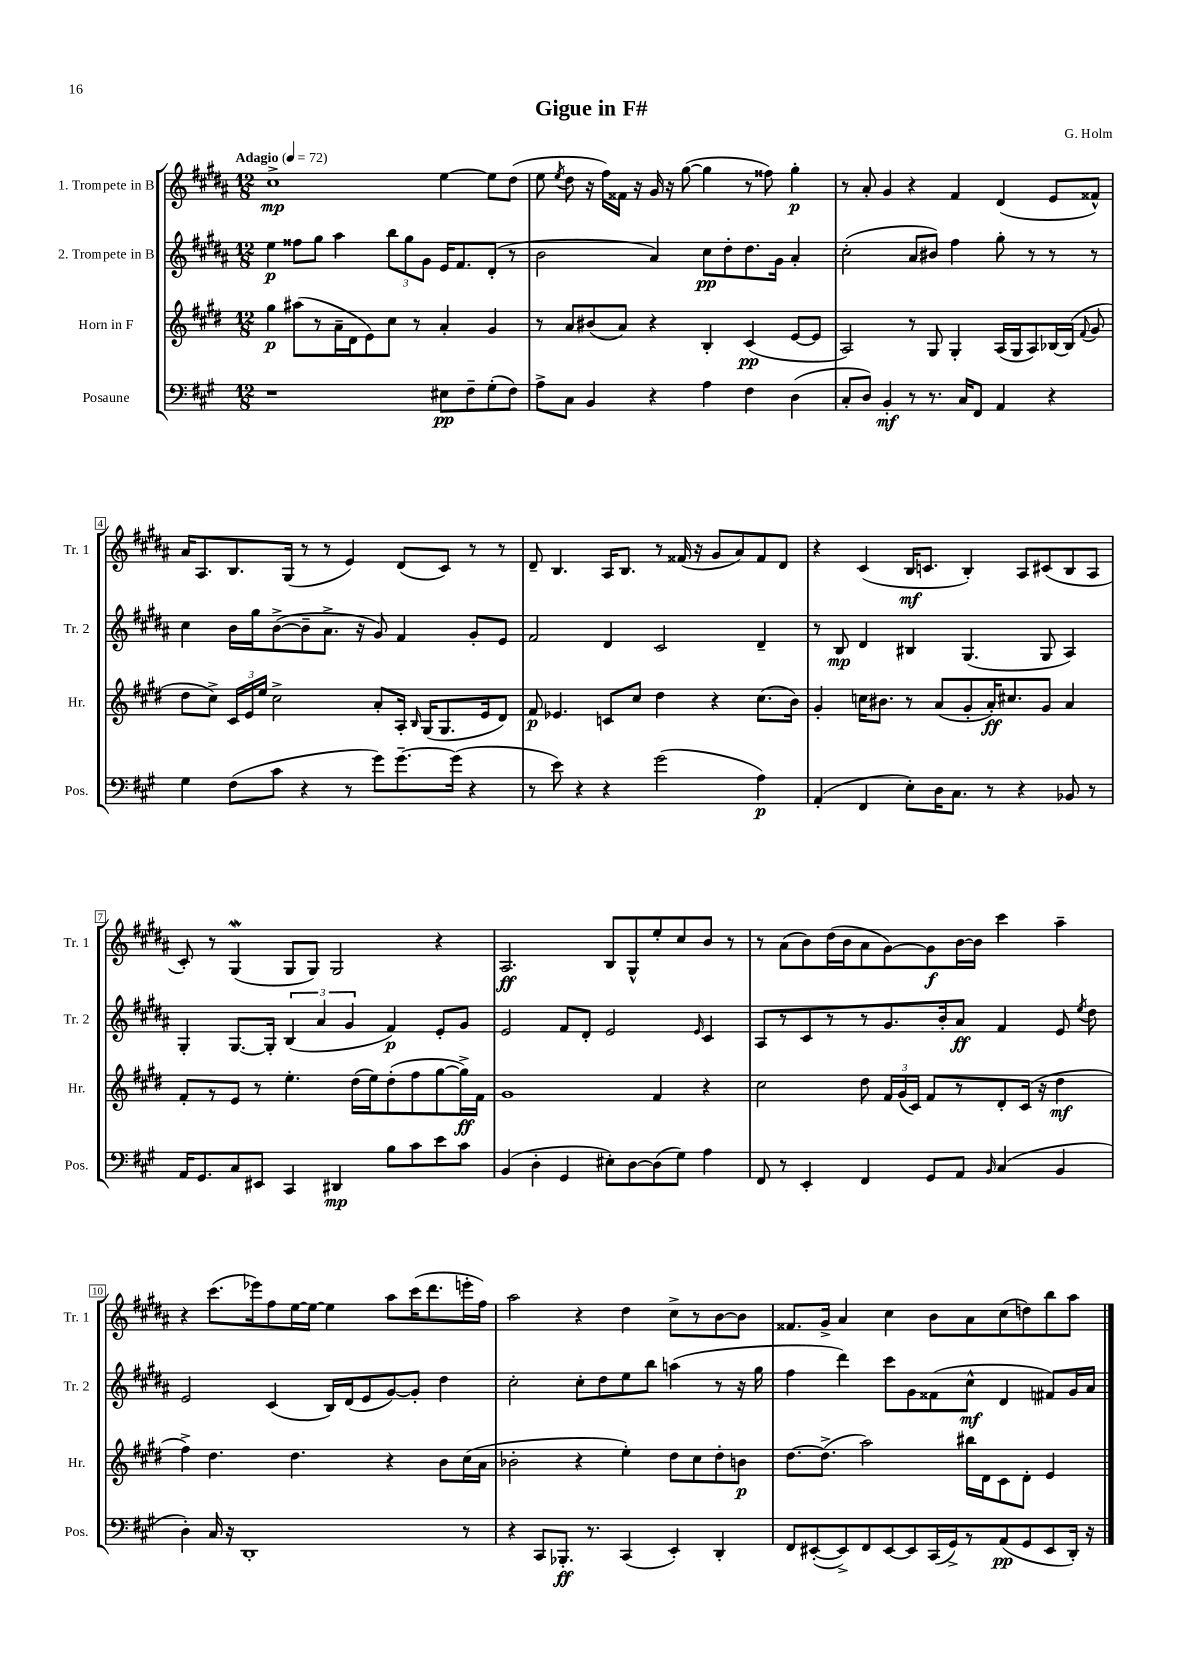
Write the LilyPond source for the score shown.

\header { title = "Gigue in F#" composer = "G. Holm" }
<<
\new StaffGroup <<
\new Staff = "s0" \with { instrumentName = "1. Trompete in B" shortInstrumentName = "Tr. 1" } {
    \clef treble \key b \major \numericTimeSignature \time 12/8 \tempo "Adagio" 4 = 72
    \autoBeamOff cis''1->\mp e''4~ e''8[ dis''8]( |
    e''8 \acciaccatura { e''8 } dis''8 r16 fis''16[) fisis'16] r16 gis'16 r16 gis''8~( gis''4 r8 fisis''8) gis''4-.\p |
    r8 ais'8-. gis'4 r4 fis'4 dis'4( e'8[ fisis'8]-^) |
    ais'16[ ais8. b8. gis16]( r8 r8 e'4) dis'8[( cis'8]) r8 r8 |
    dis'8-- b4. ais16[ b8.] r8 fisis'16( r16 gis'8[ ais'8) fisis'8 dis'8] |
    r4 cis'4( b16[\mf c'8.] b4-.) ais8[ cis'8( b8 ais8] |
    cis'8-.) r8 gis4\mordent( gis8[ gis8]) gis2 r4 |
    ais2.\ff b8[ gis8-^ e''8-. cis''8 b'8] r8 |
    r8 ais'8[( b'8) dis''16( b'16 ais'8 gis'8~) gis'8\f b'16~ b'16] cis'''4 ais''4-- |
    r4 cis'''8.[( ees'''16) fis''8 e''16~ e''16]~ e''4 ais''8[ cis'''16( dis'''8. e'''16-. fis''16]) |
    ais''2 r4 dis''4 cis''8[-> r8 b'8~ b'8] |
    fisis'8.[ gis'16]-> ais'4 cis''4 b'8[ ais'8 cis''8( d''8) b''8 ais''8] \bar "|." |
}
\new Staff = "s1" \with { instrumentName = "2. Trompete in B" shortInstrumentName = "Tr. 2" } {
    \clef treble \key b \major \numericTimeSignature \time 12/8
    \autoBeamOff e''4\p fisis''8[ gis''8] ais''4 \tuplet 3/2 { b''8[ gis''8 gis'8] } e'16[ fis'8. dis'8]-.( r8 |
    b'2 ais'4) cis''8[\pp dis''8-. dis''8. gis'16] ais'4-. |
    cis''2-.( ais'8[ bis'8]) fis''4 gis''8-. r8 r8 r8 |
    cis''4 b'16[ gis''16 b'8~->( b'8-- ais'8.]-> r16 gis'8) fis'4 gis'8[-. e'8] |
    fis'2 dis'4 cis'2 dis'4-- |
    r8 b8\mp dis'4 bis4 gis4.( gis8 ais4) |
    gis4-. gis8.[~ gis16]-. \tuplet 3/2 { b4( ais'4 gis'4 } fis'4\p) e'8[-. gis'8] |
    e'2 fis'8[ dis'8]-. e'2 \grace { e'16 } cis'4 |
    ais8[ r8 cis'8 r8 r8 gis'8. b'16-. ais'8]\ff fis'4 e'8 \acciaccatura { e''8 } dis''8 |
    e'2 cis'4( b16[) dis'16( e'8 gis'8~) gis'8]-. dis''4 |
    cis''2-. cis''8[-. dis''8 e''8 b''8] a''4( r8 r16 gis''16 |
    fis''4 dis'''4) cis'''8[ gis'8 fisis'8( cis''8]-^\mf dis'4 fis'8[) gis'16 ais'16] \bar "|." |
}
\new Staff = "s2" \with { instrumentName = "Horn in F" shortInstrumentName = "Hr." } {
    \clef treble \key e \major \numericTimeSignature \time 12/8
    \autoBeamOff gis''4\p ais''8[( r8 a'16-- dis'16 e'8) cis''8] r8 a'4-. gis'4 |
    r8 a'8[ bis'8( a'8]) r4 b4-. cis'4\pp( e'8[~ e'8] |
    a2) r8 gis8 gis4-. a16[( gis16 a8) bes16~ bes16]( \appoggiatura { fis'8 } gis'8 |
    dis''8[ cis''8]->) \tuplet 3/2 { cis'16[ e'16 e''16] } cis''2-> a'8[-. a16]-. \grace { b16 } gis16[( gis8. e'16 dis'8]) |
    fis'8\p ees'4. c'8[ cis''8] dis''4 r4 cis''8.[( b'16]) |
    gis'4-. c''16[ bis'8.] r8 a'8[( gis'8-. a'16-.\ff) cis''8. gis'8] a'4 |
    fis'8[-. r8 e'8] r8 e''4.-. dis''16[( e''16) dis''8-.( fis''8 gis''8~ gis''16->\ff) fis'16] |
    gis'1 fis'4 r4 |
    cis''2 dis''8 \tuplet 3/2 { fis'16[ gis'16( cis'16]) } fis'8[ r8 dis'8-. cis'16]( r16 dis''4\mf |
    fis''4->) dis''4. dis''4. r4 b'8[ cis''16( a'16] |
    bes'2-. r4 e''4-.) dis''8[ cis''8 dis''8-. b'8]\p |
    dis''8.[~ dis''8.]->( a''2) bis''16[ dis'16 cis'8 dis'8]-. e'4 \bar "|." |
}
\new Staff = "s3" \with { instrumentName = "Posaune" shortInstrumentName = "Pos." } {
    \clef bass \key a \major \numericTimeSignature \time 12/8
    \autoBeamOff r1 eis8[\pp fis8-- gis8-.( fis8]) |
    a8[-> cis8] b,4 r4 a4 fis4 d4( |
    cis8[-. d8]) b,4-.\mf r8 r8. cis16[ fis,8] a,4 r4 |
    gis4 fis8[( cis'8] r4 r8 gis'8[) gis'8.~-- gis'16]( r4 |
    r8 e'8) r4 r4 gis'2( a4\p) |
    a,4-.( fis,4 e8[-.) d16 cis8.] r8 r4 bes,8 r8 |
    a,16[ gis,8. cis8 eis,8] cis,4 dis,4\mp b8[ cis'8 e'8 cis'8] |
    b,4( d4-. gis,4 eis8[-.) d8~ d8( gis8]) a4 |
    fis,8 r8 e,4-. fis,4 gis,8[ a,8] \grace { b,16 } cis4( b,4 |
    d4-.) cis16 r16 d,1-. r8 |
    r4 cis,8[ bes,,8.]-.\ff r8. cis,4( e,4-.) d,4-. |
    fis,8[ eis,8~-.( eis,8->) fis,8 eis,8~ eis,8 cis,16( gis,16->) r8 a,8\pp( gis,8 eis,8 d,16]-.) r16 \bar "|." |
}
>>
>>
\layout { \context { \Score \override BarNumber.stencil = #(make-stencil-boxer 0.1 0.3 ly:text-interface::print) } }
